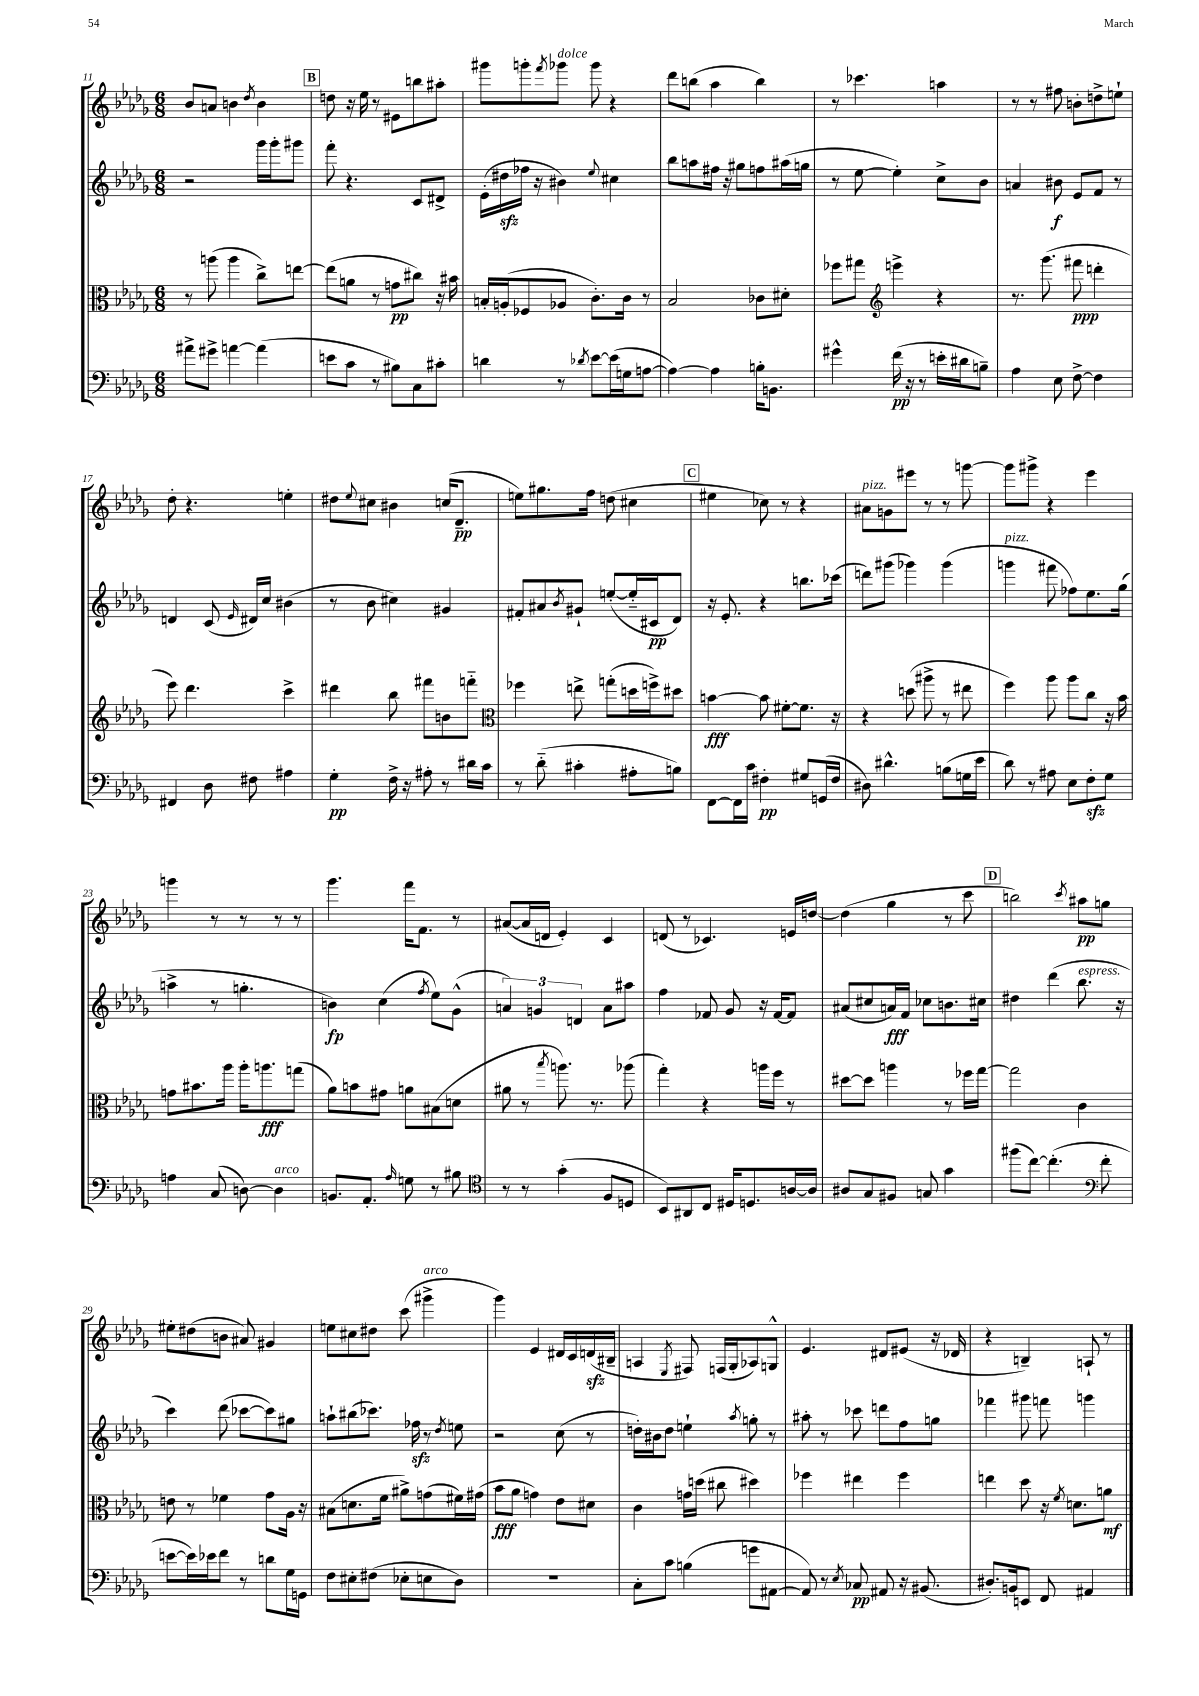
<<
\new StaffGroup <<
\new Staff = "s0" {
    \clef treble \key des \major \numericTimeSignature \time 6/8
    bes'8 a'8 b'4 \acciaccatura { des''8 } b'4 |
    \mark \markup { \box "B" } d''8 r16 ees''16 r8 eis'8 b''8 ais''8-. |
    gis'''8 g'''8-. \acciaccatura { f'''8 } ges'''8^\markup { \italic "dolce" } ges'''8 r4 |
    des'''8 b''8( aes''4 b''4) |
    r8 ces'''4. a''4 |
    r8 r8 fis''8 b'8-. d''8-> e''8-! |
    des''8-. r4. e''4-. |
    dis''8 \appoggiatura { ees''8 } cis''8 bis'4 c''16( des'8.--\pp |
    e''8) gis''8. f''16 d''8( cis''4 |
    \mark \markup { \box "C" } eis''4 ces''8) r8 r4 |
    ais'8^\markup { \italic "pizz." } g'8 eis'''8 r8 r8 g'''8~ |
    g'''8 gis'''8-> r4 ees'''4 |
    g'''4 r8 r8 r8 r8 |
    ges'''4. f'''16 f'8. r8 |
    ais'8~( ais'16 d'16 ees'4-.) c'4 |
    d'8( r8 ces'4.) e'16 d''16~ |
    d''4( ges''4 r8 c'''8 |
    \mark \markup { \box "D" } b''2) \acciaccatura { c'''8 } ais''8\pp g''8 |
    eis''8-. dis''8( b'8 ais'8) gis'4 |
    e''8 cis''8 dis''8 c'''8( gis'''4->^\markup { \italic "arco" } |
    ges'''4) ees'4 dis'16 c'16 d'16\sfz( bis16-- |
    a4 \acciaccatura { ees8 } fis8) f16( ges16-. aes8) g8-^ |
    ees'4. dis'8 eis'8( r16 des'16 |
    r4 b4--) a8-! r8 \bar "|." |
}
\new Staff = "s1" {
    \clef treble \key des \major \numericTimeSignature \time 6/8
    r2 ges'''16 ges'''16-. gis'''8 |
    \mark \markup { \box "B" } f'''8-. r4. c'8 dis'8-> |
    ees'16-.( dis''16\sfz fes''16 r16 bis'4) \appoggiatura { ees''8 } cis''4 |
    bes''8 a''8 fis''16 r16 gis''8 f''8 ais''16( g''16 |
    r8 ees''8~ ees''4-.) c''8-> bes'8 |
    a'4 bis'8\f ees'8 f'8 r8 |
    d'4 c'8( \grace { ees'16 } dis'16) c''16 bis'4( |
    r8 bes'8 cis''4) gis'4 |
    fis'8-. ais'8 \acciaccatura { bes'8 } gis'8-! e''8~-.( e''16-_ cis'16\pp des'8) |
    \mark \markup { \box "C" } r16 ees'8.-. r4 b''8. ces'''16( |
    d'''8) gis'''8( ges'''4) ges'''4( |
    g'''4^\markup { \italic "pizz." } fis'''8 fes''8) ees''8. ges''16( |
    a''4-> r8 g''4.-. |
    b'4\fp) c''4( \acciaccatura { f''8 } ees''8) ges'8-^( |
    \tuplet 3/2 { a'4) g'4 d'4 } a'8 ais''8 |
    f''4 fes'8 ges'8 r16 fes'16~ fes'8 |
    ais'8( cis''8 a'16\fff) f'16 ces''8 b'8. cis''16 |
    \mark \markup { \box "D" } dis''4 des'''4( bes''8.^\markup { \italic "espress." } r16 |
    c'''4) des'''8( ces'''8~ ces'''8) gis''8 |
    a''8-! bis''8( ces'''8.) fes''16\sfz r8 \acciaccatura { des''8 } e''8 |
    r2 c''8( r8 |
    d''16-.) bis'16 d''8 e''4-! \acciaccatura { aes''8 } g''8-. r8 |
    ais''8-. r8 ces'''8 d'''8 f''8 g''8 |
    fes'''4 gis'''8 f'''8 g'''4 \bar "|." |
}
\new Staff = "s2" {
    \clef alto \key des \major \numericTimeSignature \time 6/8
    r8 a''8( a''4 c''8->) e''8~ |
    \mark \markup { \box "B" } e''8( a'8 r8 g'8\pp cis''8) r16 bis'16 |
    b16-. a16-.( fes8 aes8 c'8.-.) c'16 r8 |
    bes2 ces'8 dis'8-. |
    fes''8 gis''8 \clef treble e'''4-> r4 |
    r8. ges'''8.( fis'''8\ppp d'''4-. |
    ees'''8) des'''4. c'''4-> |
    dis'''4 bes''8 fis'''8 b'8 f'''8-_ |
    \clef alto fes''4 e''8-> g''8-.( d''16 f''16->) dis''8 |
    \mark \markup { \box "C" } b'4~\fff b'8 fis'8~-. fis'8. r16 |
    r4 d''8( ais''8-> r8 eis''8 |
    f''4) aes''8 aes''8 c''8 r16 bes'16 |
    g'8 bis'8. aes''16 aes''16-. a''8.\fff g''8( |
    aes'8) b'8 gis'8 a'8 bis8( d'8 |
    ais'8 r8 \acciaccatura { bes''8 } a''8.) r8. aes''8( |
    ges''4-.) r4 a''16 f''16 r8 |
    dis''8~ dis''8 a''4 r8 fes''16 ges''16~ |
    \mark \markup { \box "D" } ges''2 c'4 |
    e'8 r8 fes'4 ges'8 aes16 r16 |
    bis8( d'8. f'16 ais'8->) g'8( fis'16) gis'16( |
    bes'8\fff aes'8 g'4) ees'8 dis'8 |
    c'4 g'16 d''16( cis''8 dis''4) |
    fes''4 eis''4 fes''4 |
    e''4 des''8 r16 \acciaccatura { f'8 } d'8. a'8\mf \bar "|." |
}
\new Staff = "s3" {
    \clef bass \key des \major \numericTimeSignature \time 6/8
    ais'8-> gis'8-> a'4~ a'4( |
    \mark \markup { \box "B" } e'8 c'8 r8 bis8) c8 cis'8-. |
    d'4 r8 \acciaccatura { des'8 } ees'8~ ees'16( g16 a8~ |
    a4~) a4 b16-. b,8. |
    gis'4-^ f'16\pp( r16 r8 e'16-. dis'16 b8--) |
    aes4 ees8 f8~-> f4 |
    fis,4 des8 fis8 ais4 |
    ges4-.\pp f16-> r16 ais8-. r8 dis'16 c'16 |
    r8 des'8-_( cis'4-. ais8-. b8) |
    \mark \markup { \box "C" } f,8~ f,16 c'16 fis4-.\pp gis8 g,16( fis16 |
    dis8) dis'4.-^ b8( g16 ees'16 |
    des'8) r8 ais8 ees8 f8-.\sfz ges8 |
    a4 c8( d8~) d4^\markup { \italic "arco" } |
    b,8. aes,8.-. \grace { aes16 } g8 r8 bis8 |
    \clef tenor r8 r8 ges'4-.( f8 d8 |
    bes,8) ais,8 c8 dis16 d8. a16~ a16 |
    ais8 ges8 fis8 g8 ges'4 |
    \mark \markup { \box "D" } fis''8( c''8~) c''4.-.( \clef bass f'8-. |
    e'8~ e'16) ees'16 f'8 r8 d'8 ges16 g,16 |
    f8 eis8-. fis8( ees8-. e8 des8) |
    R2. |
    c8-. c'8 b4( g'8 ais,8~ |
    ais,8) r8 \acciaccatura { ees8 } ces8\pp ais,8 r16 bis,8.( |
    dis8.-.) b,16 e,8 f,8 ais,4 \bar "|." |
}
>>
>>
\layout { \context { \Score currentBarNumber = #11 } }
